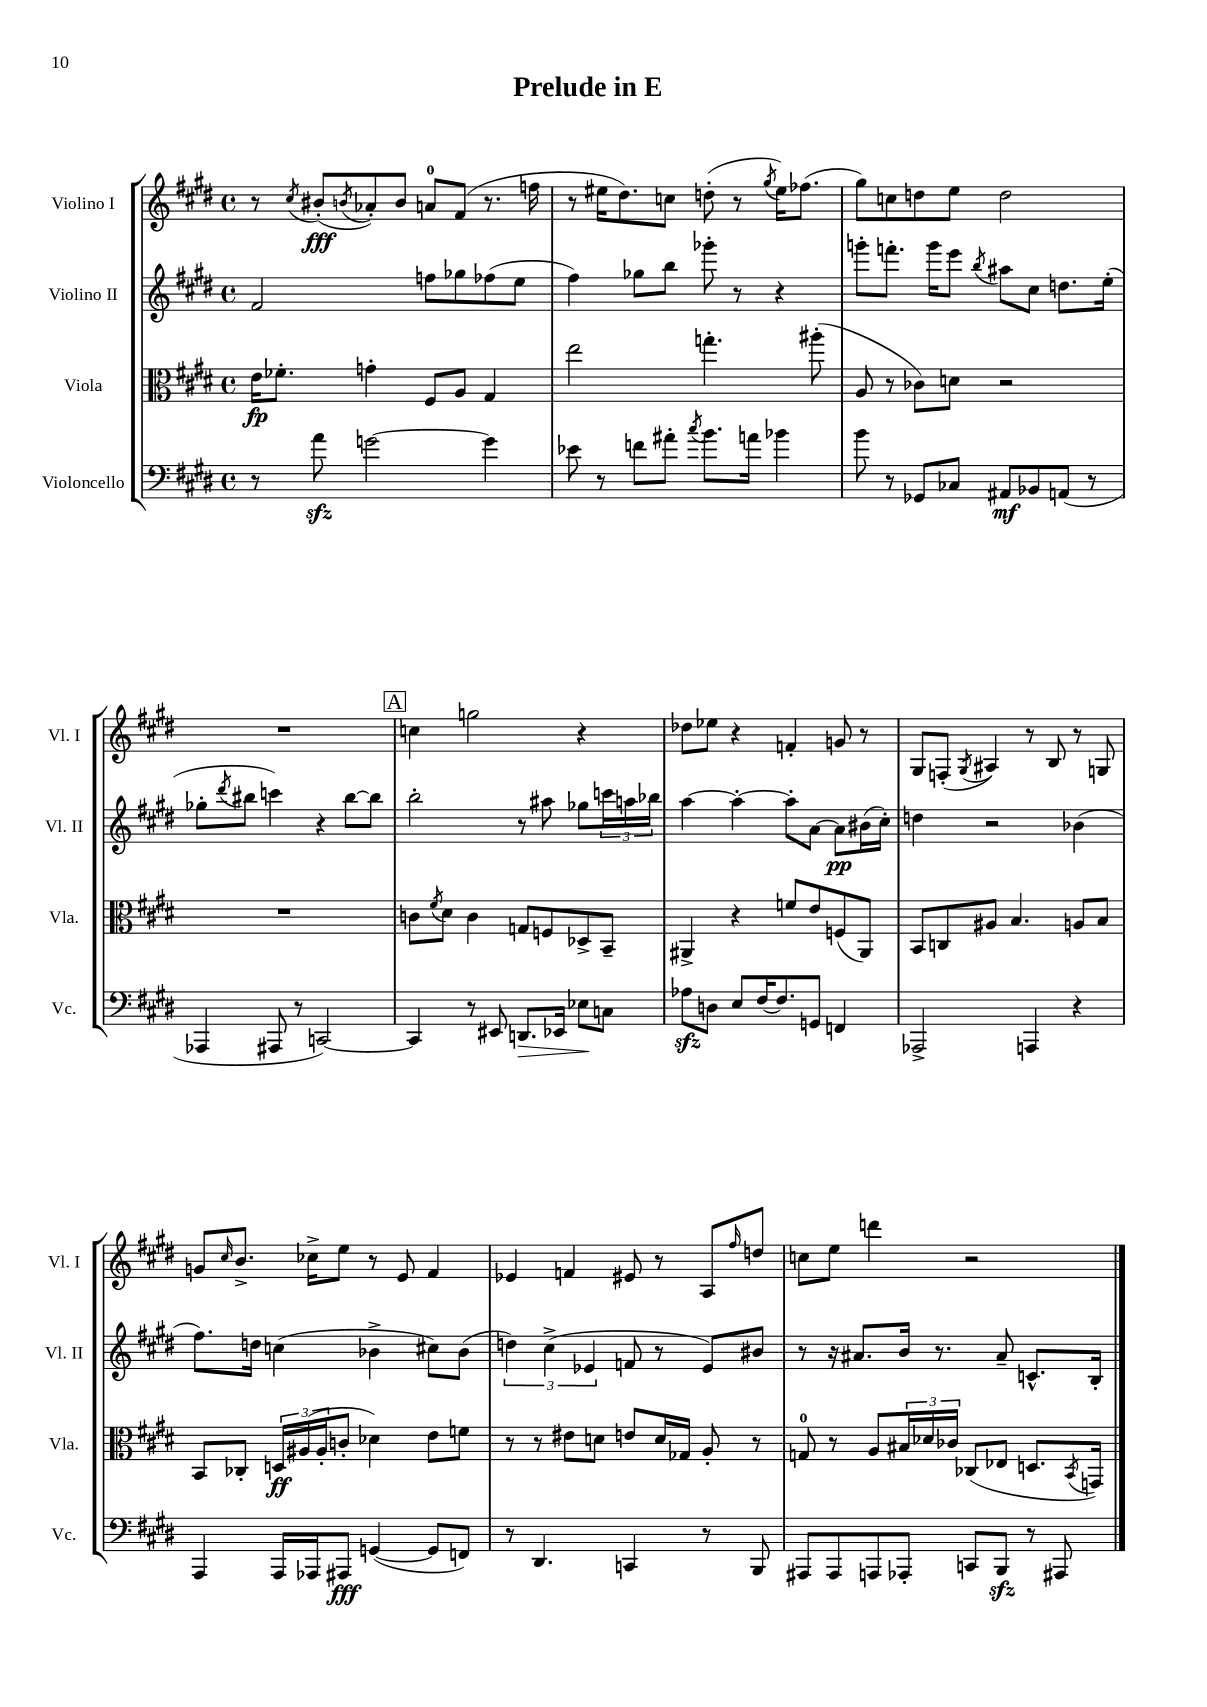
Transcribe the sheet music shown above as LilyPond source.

\header { title = "Prelude in E" }
<<
\new StaffGroup <<
\new Staff = "s0" \with { instrumentName = "Violino I" shortInstrumentName = "Vl. I" } {
    \clef treble \key e \major \defaultTimeSignature \time 4/4
    r8 \acciaccatura { cis''8 } bis'8-.\fff( \acciaccatura { b'8 } aes'8-.) b'8 a'8-0 fis'8( r8. f''16 |
    r8 eis''16 dis''8.) c''8 d''8-.( r8 \acciaccatura { gis''8 } eis''16) fes''8.( |
    gis''8) c''8 d''8 e''8 d''2 |
    R1 |
    \mark \markup { \box "A" } c''4 g''2 r4 |
    des''8 ees''8 r4 f'4-. g'8 r8 |
    gis8 f8-.( \acciaccatura { gis8 } ais4) r8 b8 r8 g8 |
    g'8 \grace { cis''16 } b'8.-> ces''16-> e''8 r8 e'8 fis'4 |
    ees'4 f'4 eis'8 r8 a8 \grace { fis''16 } d''8 |
    c''8 e''8 d'''4 r2 \bar "|." |
}
\new Staff = "s1" \with { instrumentName = "Violino II" shortInstrumentName = "Vl. II" } {
    \clef treble \key e \major \defaultTimeSignature \time 4/4
    fis'2 f''8 ges''8 fes''8( e''8 |
    fis''4) ges''8 b''8 ges'''8-. r8 r4 |
    g'''8-. f'''8.-. g'''16 e'''8 \acciaccatura { b''8 } ais''8 cis''8 d''8. e''16-.( |
    ges''8-. \acciaccatura { dis'''8 } bis''8 c'''4) r4 bis''8~ bis''8 |
    \mark \markup { \box "A" } b''2-. r8 ais''8 ges''8 \tuplet 3/2 { c'''16 a''16 bes''16 } |
    a''4~ a''4~-. a''8-. a'8~ a'8\pp bis'16( cis''16-.) |
    d''4 r2 bes'4( |
    fis''8.) d''16 c''4( bes'4-> cis''8) bes'8( |
    \tuplet 3/2 { d''4) cis''4->( ees'4 } f'8 r8 ees'8) bis'8 |
    r8 r16 ais'8. b'16 r8. ais'8-- c'8.-^ b16-. \bar "|." |
}
\new Staff = "s2" \with { instrumentName = "Viola" shortInstrumentName = "Vla." } {
    \clef alto \key e \major \defaultTimeSignature \time 4/4
    e'16\fp fes'8.-. g'4-. fis8 a8 gis4 |
    e''2 g''4.-. ais''8-.( |
    a8 r8 ces'8) d'8 r2 |
    R1 |
    \mark \markup { \box "A" } c'8 \acciaccatura { fis'8 } dis'8 c'4 g8 f8 des8-> b,8-- |
    ais,4-> r4 f'8 e'8 f8( ais,8) |
    b,8 c8 ais8 b4. a8 b8 |
    b,8 ces8-. \tuplet 3/2 { d16\ff ais16( ais16-. } c'8-. des'4) e'8 f'8 |
    r8 r8 eis'8 d'8 e'8 d'16 ges16 a8-. r8 |
    g8-0 r8 a8 \tuplet 3/2 { bis16 des'16 ces'16 } ces8( ees8 d8. \acciaccatura { b,8 } g,16) \bar "|." |
}
\new Staff = "s3" \with { instrumentName = "Violoncello" shortInstrumentName = "Vc." } {
    \clef bass \key e \major \defaultTimeSignature \time 4/4
    r8 a'8\sfz g'2~ g'4 |
    ees'8 r8 f'8 ais'8-. \acciaccatura { cis''8 } b'8. a'16 bes'4 |
    b'8 r8 ges,8 ces8 ais,8\mf bes,8 a,8( r8 |
    aes,,4 ais,,8 r8 c,2~) |
    \mark \markup { \box "A" } c,4 r8 eis,8 d,8.\> ees,16 ees8\! c8 |
    aes8\sfz d8 e8 fis16~ fis8. g,8 f,4 |
    aes,,2-> a,,4 r4 |
    a,,4 a,,16 aes,,16 ais,,8\fff g,4~( g,8 f,8) |
    r8 dis,4. c,4 r8 b,,8 |
    ais,,8 ais,,8 a,,8 aes,,8-. c,8 b,,8\sfz r8 ais,,8 \bar "|." |
}
>>
>>
\layout { \context { \Score \remove "Bar_number_engraver" } }
